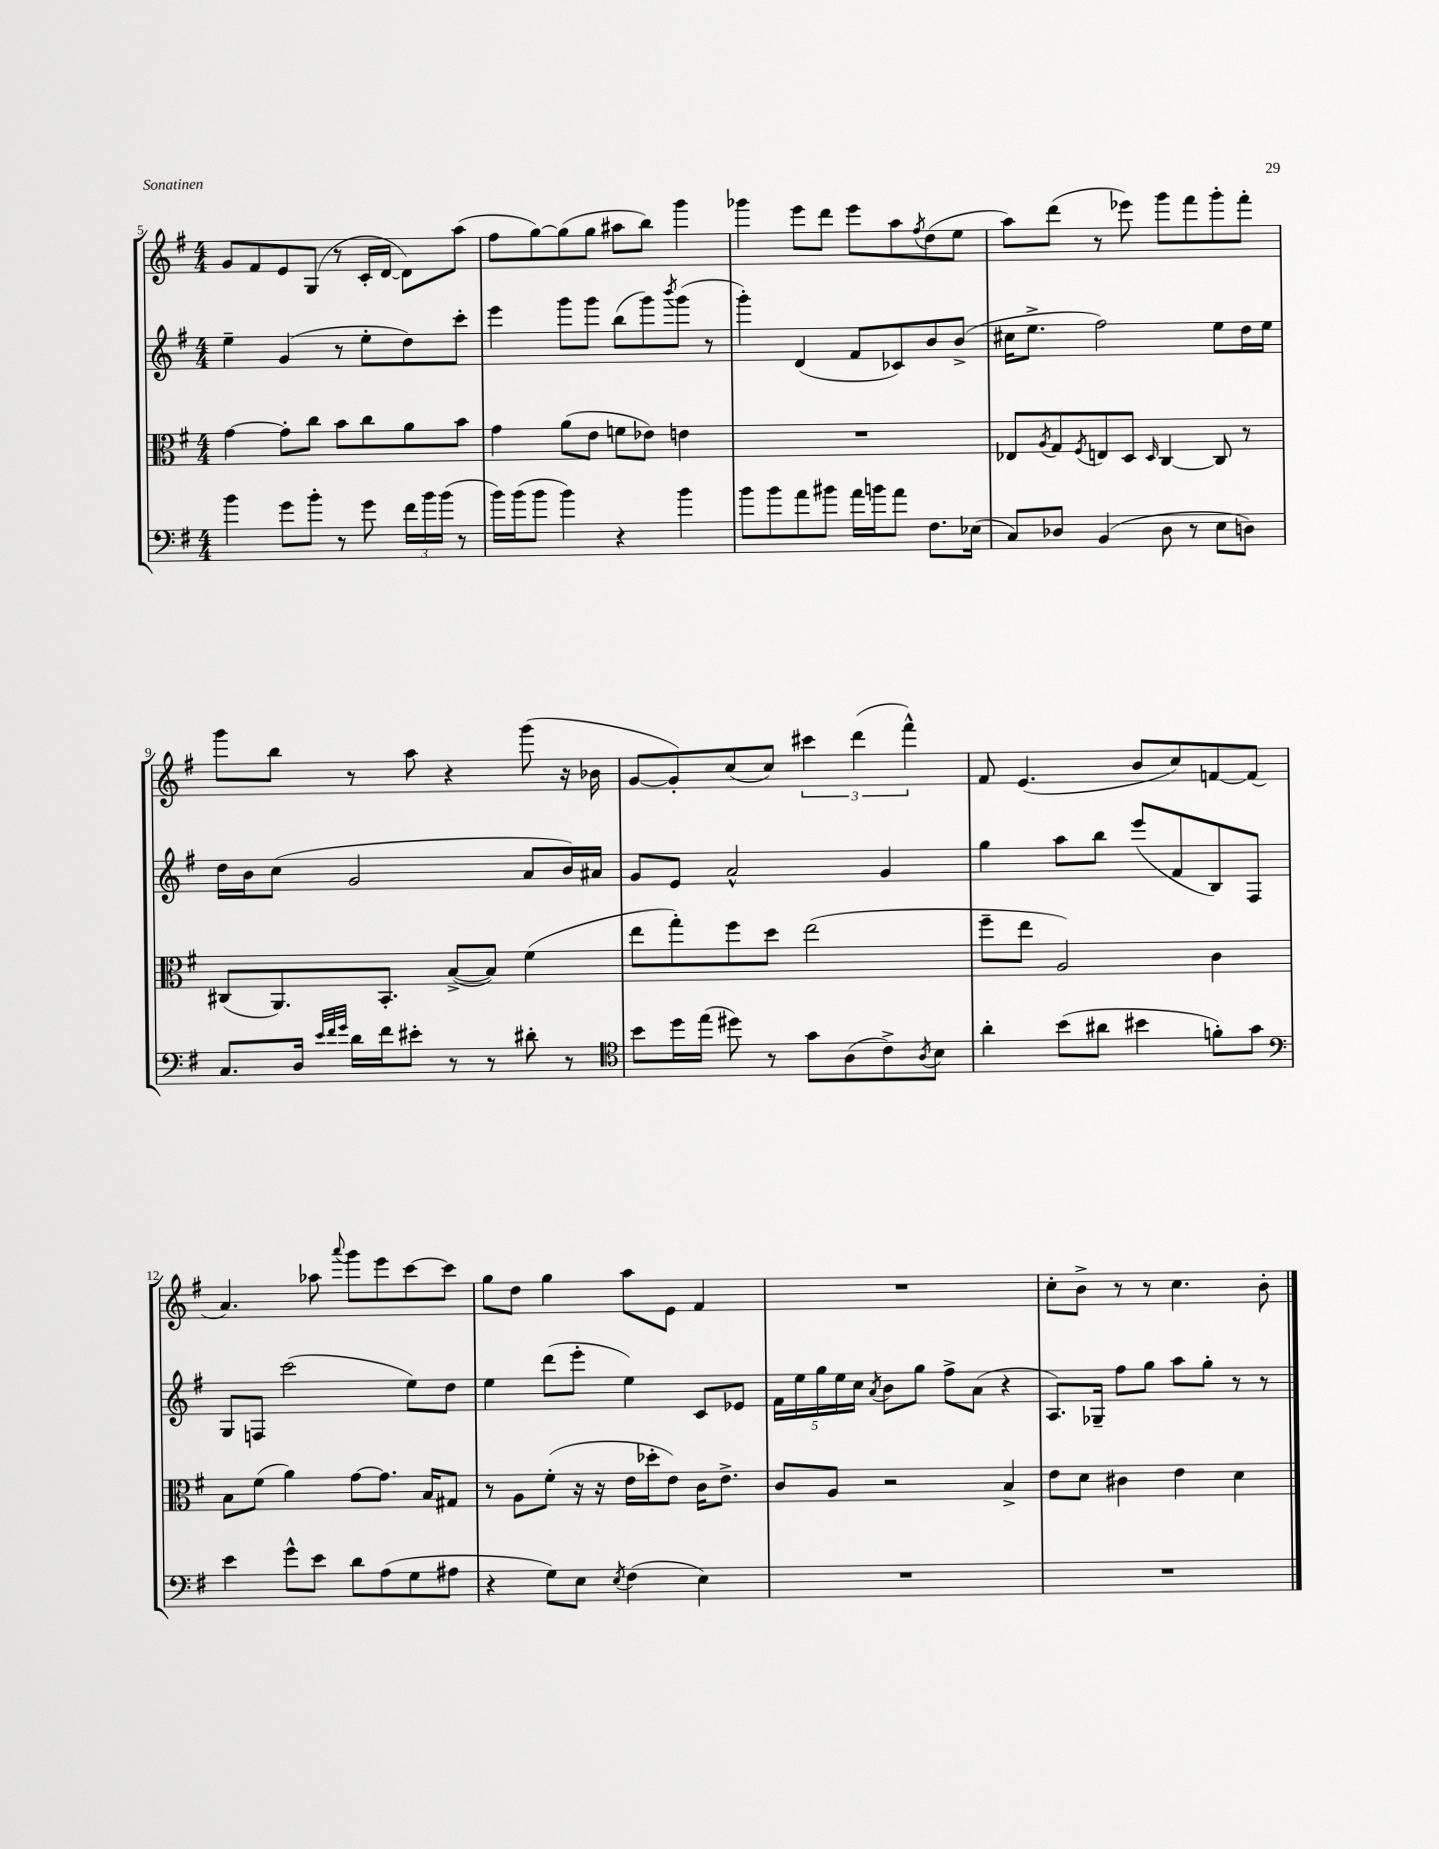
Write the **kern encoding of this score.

**kern	**kern	**kern	**kern
*staff4	*staff3	*staff2	*staff1
*clefF4	*clefC3	*clefG2	*clefG2
*k[f#]	*k[f#]	*k[f#]	*k[f#]
*M4/4	*M4/4	*M4/4	*M4/4
4b	[4g	4ee~	8g
.	.	.	8f#
8g	8g']	(4g	8e
8b'	8cc	.	(8G
8r	8b	8r	8r
8g	8cc	8ee'	16c'
.	.	.	[16d
24f#	8a	8dd)	8d])
24b	.	.	.
(24b	.	.	.
8r	8b	8ccc'	(8aa
=	=	=	=
16b)	4g	4eee	8ff#
(16b	.	.	.
8b	.	.	[8gg)
4b)	(8a	8ggg	(8gg]
.	8e	8ggg	8gg
4r	8f	(8bb	8aa#
.	8e-)	8ggg)	8bb)
.	.	8qbbb	.
4b	4e	(8ggg	4ggg
.	.	8r	.
=	=	=	=
8b	1r	4ggg')	4ggg-
8b	.	.	.
8a	.	(4d	8eee
8b#	.	.	8ddd
16a	.	8f#	8eee
16b	.	.	.
8a	.	8c-)	8aa
.	.	.	8qff#
8.F#	.	8b	(8dd
.	.	(8b^	8ee
(16E-	.	.	.
=	=	=	=
8C)	8E-	16cc#	8aa)
.	.	8.ee^	.
.	8qA	.	.
8D-	8G	.	(8ddd
.	8qF#	.	.
(4BB	8E	2ff#)	8r
.	8D	.	8eee-)
.	16qqD	.	.
8D-	[4C	.	8ggg
8r	.	.	8fff#
8E	8C]	8ee	8ggg'
8D)	8r	16dd	8fff#'
.	.	16ee	.
=	=	=	=
8.C	(8C#	16dd	8ggg
.	.	16b	.
.	8.AA)	(8cc	8bb
16D	.	.	.
32qqe	.	.	.
32qqf#	.	.	.
32qqg	.	.	.
16d	.	2g	8r
16f#	8.BB'	.	.
8e#'	.	.	8aa
8r	([8B^	.	4r
8r	8B])	.	.
8d#'	(4f#	8a	(8ggg
8r	.	16b)	16r
.	.	16a#	16b-
=	=	=	=
*clefC4	*	*	*
8b	8ee	8g	[8g
16dd	8gg')	8e	8g'])
(16ee	.	.	.
8dd#)	8ff#	2a^^	(8cc
8r	8dd	.	8cc)
8g	(2ee	.	6ccc#
(8A	.	.	.
.	.	.	(6ddd
8c^)	.	4g	.
.	.	.	6fff#^^)
8qA	.	.	.
8B	.	.	.
=	=	=	=
4a'	8ff#~	4gg	8f#
.	8ee	.	(4.e
(8b	2A)	8aa	.
8a#	.	8bb	.
4b#	.	(8eee	8b
.	.	8f#	8cc)
8f')	4c	8B)	[8f
8g	.	8F#	(8f]
=	=	=	=
*clefF4	*	*	*
4e	8B	8G	4.a)
.	(8f#	8F	.
8g^^	4a)	(2ccc	.
8e	.	.	8aa-
.	.	.	8qqaaa
8d	[8g	.	8ggg
(8A	8.g]	.	8eee
8G	.	8ee)	[8ccc
.	16B	.	.
8A#	8G#	8dd	8ccc]
=	=	=	=
4r	8r	4ee	8gg
.	8A	.	8dd
8G)	(8f#'	(8ddd	4gg
8E	16r	8eee'	.
.	16r	.	.
8qE	.	.	.
(4F#	16e	4ee)	8aa
.	16dd-'	.	.
.	8e)	.	8e
4E)	16c	8c	4f#
.	8.e^	.	.
.	.	8e-	.
=	=	=	=
1r	8c	20f#	1r
.	.	20ee	.
.	.	20gg	.
.	8A	.	.
.	.	20ee	.
.	.	20cc	.
.	.	8qa	.
.	2r	8b	.
.	.	8gg	.
.	.	8ff#^	.
.	.	(8a	.
.	4B^	4r	.
=	=	=	=
1r	8e	8.A)	8cc'
.	8d	.	8b^
.	.	16G-~	.
.	4c#	8ff#	8r
.	.	8gg	8r
.	4e	8aa	4.cc
.	.	8gg'	.
.	4d	8r	.
.	.	8r	8b'
==	==	==	==
*-	*-	*-	*-
